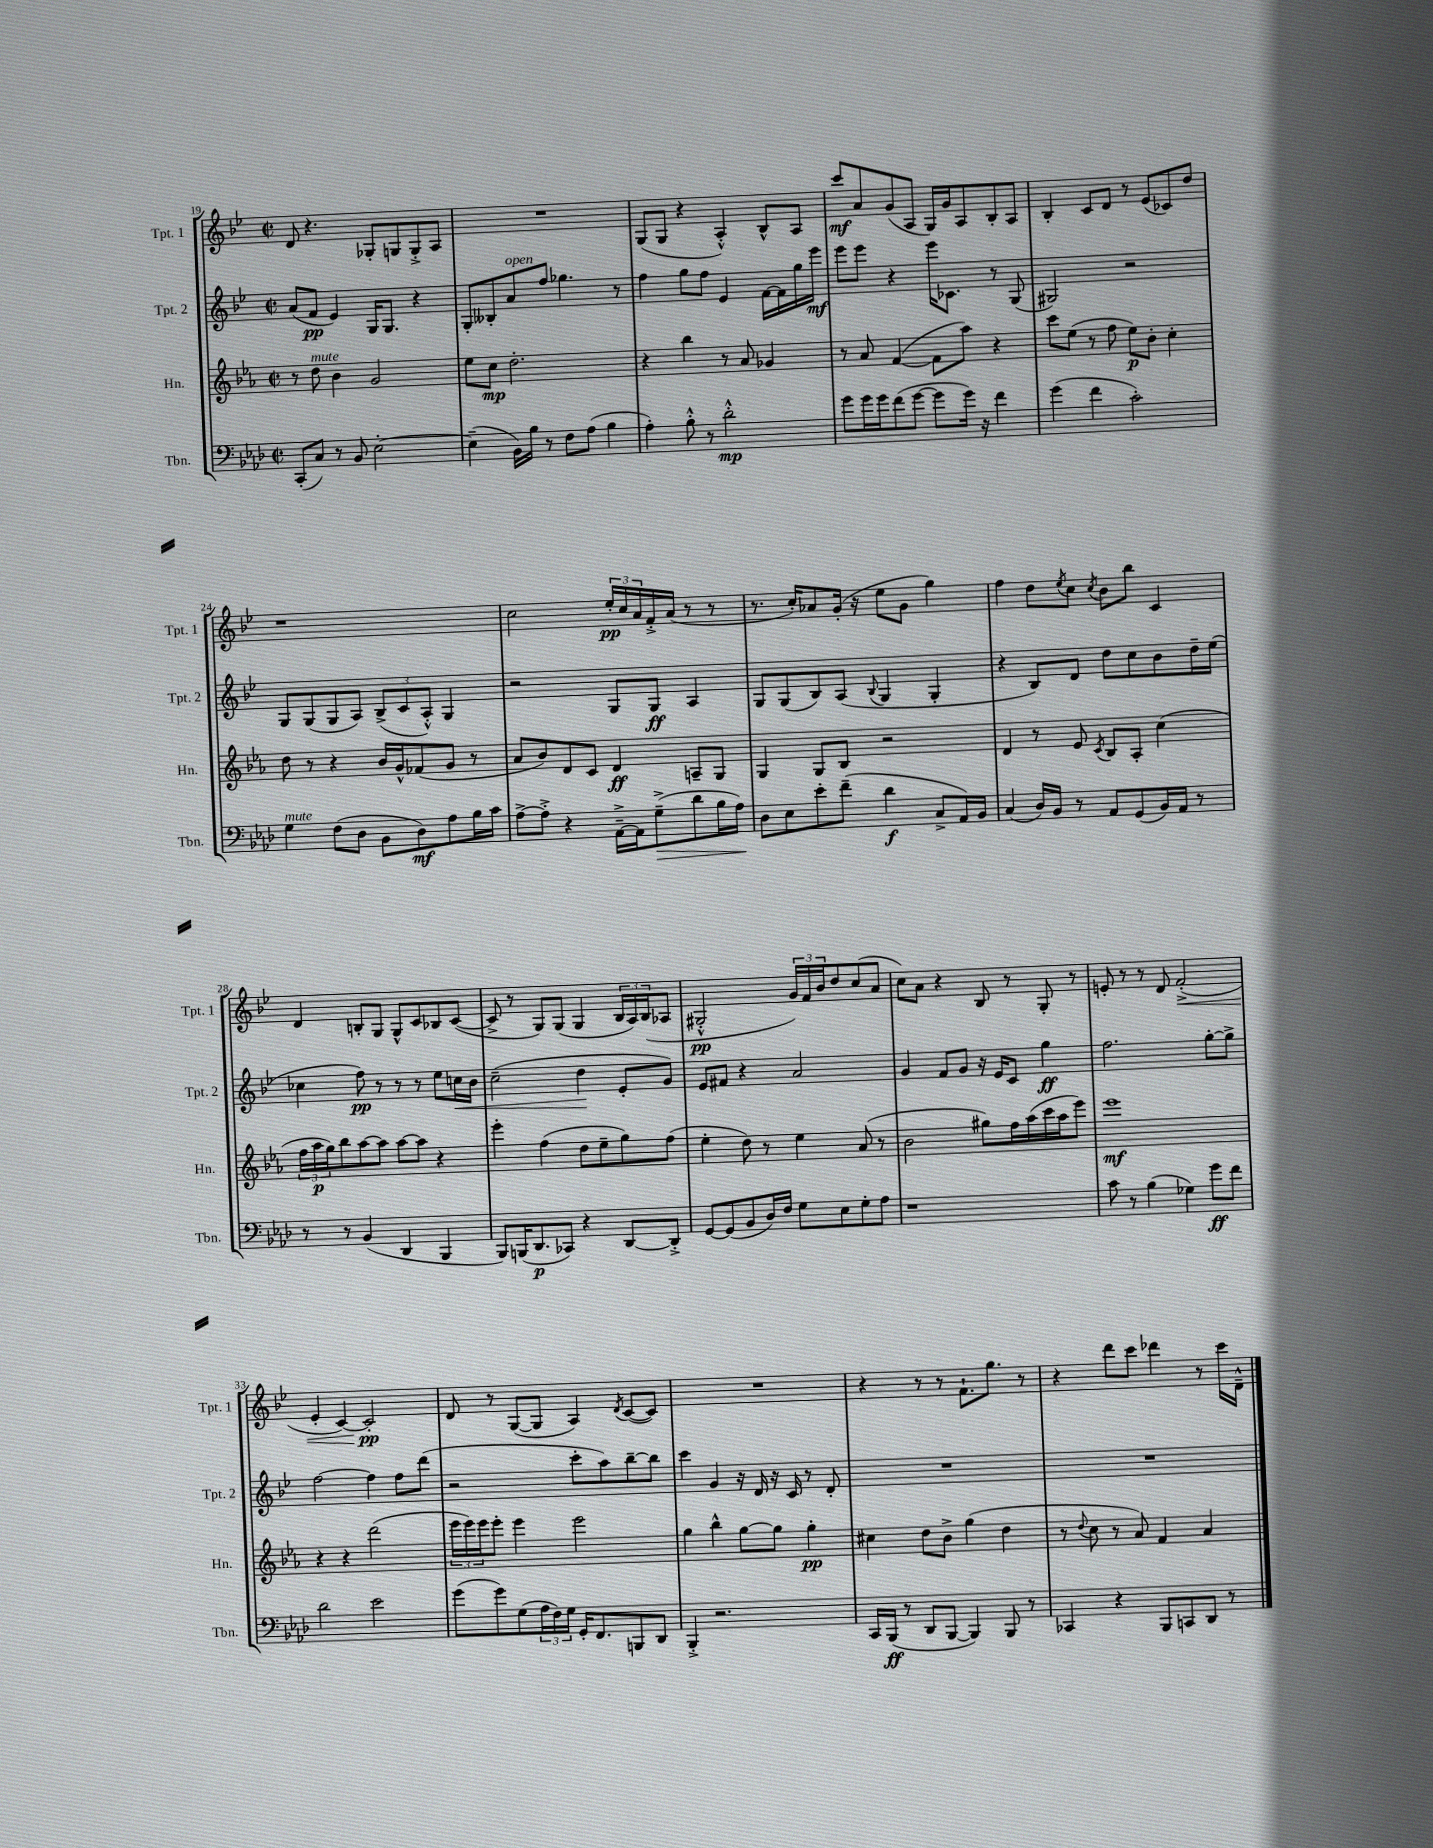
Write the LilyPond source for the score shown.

<<
\new StaffGroup <<
\new Staff = "s0" \with { instrumentName = "Tpt. 1" shortInstrumentName = "Tpt. 1" } {
    \clef treble \key bes \major \defaultTimeSignature \time 2/2
    d'8 r4. ges8-. g8 g8-.-> a8 |
    R1 |
    g8( g8 r4 a4-.-^) bes8-^ a8 |
    c'''8\mf a'8 g'8( a8 g16) g'16 a8 bes8-. a8 |
    bes4-. c'8 d'8 r8 ees'8( ces'8) d''8 |
    r1 |
    c''2 \tuplet 3/2 { ees''16-.\pp c''16 a'16 } f'16-.-> a'16( r8 r8 |
    r8. c''16-.) aes'8 g'16-.( r16 ees''8 g'8 g''4) |
    f''4 d''8 \acciaccatura { ees''8 } c''8 \acciaccatura { c''8 } bes'8 bes''8 c'4 |
    d'4 b8-. g8 g8-^ c'8 bes8 c'8~( |
    c'8-> r8 g8) g8( g4 \tuplet 3/2 { bes16 a16) bes16( } aes8 |
    gis2-.-^\pp \tuplet 3/2 { g'16) f'16 bes'16 } d''8 c''8( a'8 |
    c''8) a'8 r4 bes8 r8 g8-. r8 |
    e'8-. r8 r8 d'8 f'2-.->\<( |
    ees'4-. c'4~) c'2-.\pp\! |
    d'8 r8 g8~( g8 a4) \acciaccatura { d'8 } c'8~( c'8) |
    R1 |
    r4 r8 r8 f'8.-! g''8. r8 |
    r4 d'''8 c'''8 des'''4 r8 c'''16 d'16---^ \bar "|." |
}
\new Staff = "s1" \with { instrumentName = "Tpt. 2" shortInstrumentName = "Tpt. 2" } {
    \clef treble \key bes \major \defaultTimeSignature \time 2/2
    a'8( f'8\pp ees'4) g16 g8. r4 |
    g8-. beses8-. a'8^\markup { \italic "open" } f''8 ges''4. r8 |
    f''4 g''8 f''8 ees'4 f'16~ f'16 g''16 ees'''16\mf |
    ees'''8 ees'''8 r4 ees'''16 ces'8. r8 g8( |
    gis2) r2 |
    g8 g8( g8 a8) \tuplet 3/2 { bes8->( c'8 a8-.-^) } g4 |
    r2 g8 g8\ff a4 |
    g8 g8( bes8) a8( \appoggiatura { bes8 } g4 g4-. |
    r4 bes8) d'8 d''8 c''8 bes'8 d''16-- ees''16( |
    ces''4 f''8\pp) r8 r8 r8 ees''8 c''16\< bes'16 |
    c''2--( d''4\! ees'8-. g'8) |
    ees'8 fis'8 r4 a'2 |
    g'4 f'8 g'8 r16 ees'16 c'8 g''4\ff |
    f''2. g''8~-. g''8-> |
    f''2~ f''4 f''8 d'''8( |
    r2 c'''8-. a''8) bes''8~-- bes''8 |
    c'''4 g'4 r16 d'16 r16 c'16 r8 d'8-. |
    R1 |
    R1 \bar "|." |
}
\new Staff = "s2" \with { instrumentName = "Hn." shortInstrumentName = "Hn." } {
    \clef treble \key ees \major \defaultTimeSignature \time 2/2
    r8 d''8^\markup { \italic "mute" } bes'4 g'2 |
    ees''8 c''8\mp d''2.-. |
    r4 bes''4 r8 aes'8 ges'4 |
    r8 aes'8 f'4~( f'8 aes''8) r4 |
    c'''8 ees''8( r8 f''8 ees''8\p) bes'8-. c''4-. |
    d''8 r8 r4 bes'16 g'16-^ fes'8( g'8 r8 |
    aes'8 bes'8) d'8 c'8 d'4\ff a8-- g8 |
    g4 g8 bes8 r2 |
    d'4 r8 ees'8 \acciaccatura { c'8 } bes8 aes8-. c''4( |
    \tuplet 3/2 { f''16 aes''16\p g''16) } bes''8 aes''8~ aes''8 aes''8~ aes''8 r4 |
    ees'''4-. f''4( d''8 ees''8-- g''8) f''8( |
    ees''4-. d''8) r8 ees''4 aes'8( r8 |
    bes'2 gis''8) f''16 aes''16( c'''16 aes''16 ees'''8) |
    ees'''1\mf |
    r4 r4 d'''2( |
    \tuplet 3/2 { ees'''16 ees'''16) ees'''16 } ees'''8-. ees'''4 ees'''2 |
    g''4 bes''4-^ g''8~ g''8 g''4-.\pp |
    cis''4 d''8 bes'8-> g''4( d''4 |
    r8 \appoggiatura { d''8 } c''8 r8 aes'8) f'4 aes'4 \bar "|." |
}
\new Staff = "s3" \with { instrumentName = "Tbn." shortInstrumentName = "Tbn." } {
    \clef bass \key aes \major \defaultTimeSignature \time 2/2
    c,8-.( c8) r8 bes,8 ees2~-. |
    ees4--( bes,16) bes16 r8 f8 aes8( bes4 |
    aes4-.) bes8-.-^ r8 des'2-.-^\mp |
    g'8 g'16 g'16 f'8( g'8~ g'8 g'16) r16 f'4 |
    g'4( f'4 c'2-.) |
    g4^\markup { \italic "mute" } f8( des8 bes,8 des8\mf) aes8 bes16 c'16 |
    aes8~-> aes8-.-> r4 aes,16~---> aes,16 g8--->\>( des'8 bes16 aes16\!) |
    des8 ees8 ees'8-. f'8--( des'4\f c8-> aes,16) bes,16 |
    c4( des16) bes,16 r8 aes,8 g,8( bes,16) aes,16 r8 |
    r8 r8 bes,4( des,4 bes,,4 |
    bes,,8) b,,16( des,8.\p ces,8) r4 des,8~ des,8-.-> |
    g,8~ g,8( bes,8 des16) f16 g8 ees8 g8-. aes8 |
    r1 |
    c'8 r8 bes4( ges4) g'8\ff f'8 |
    des'2 ees'2 |
    g'8( g'8) g8( \tuplet 3/2 { aes16 f16) g16 } g,16-. f,8. b,,8 des,8 |
    bes,,4-.-> r2. |
    c,16 bes,,16\ff( r8 des,8 bes,,8~ bes,,4) bes,,8 r8 |
    ces,4 r4 bes,,8 c,8 des,8 r8 \bar "|." |
}
>>
>>
\layout { \context { \Score currentBarNumber = #19 } }
